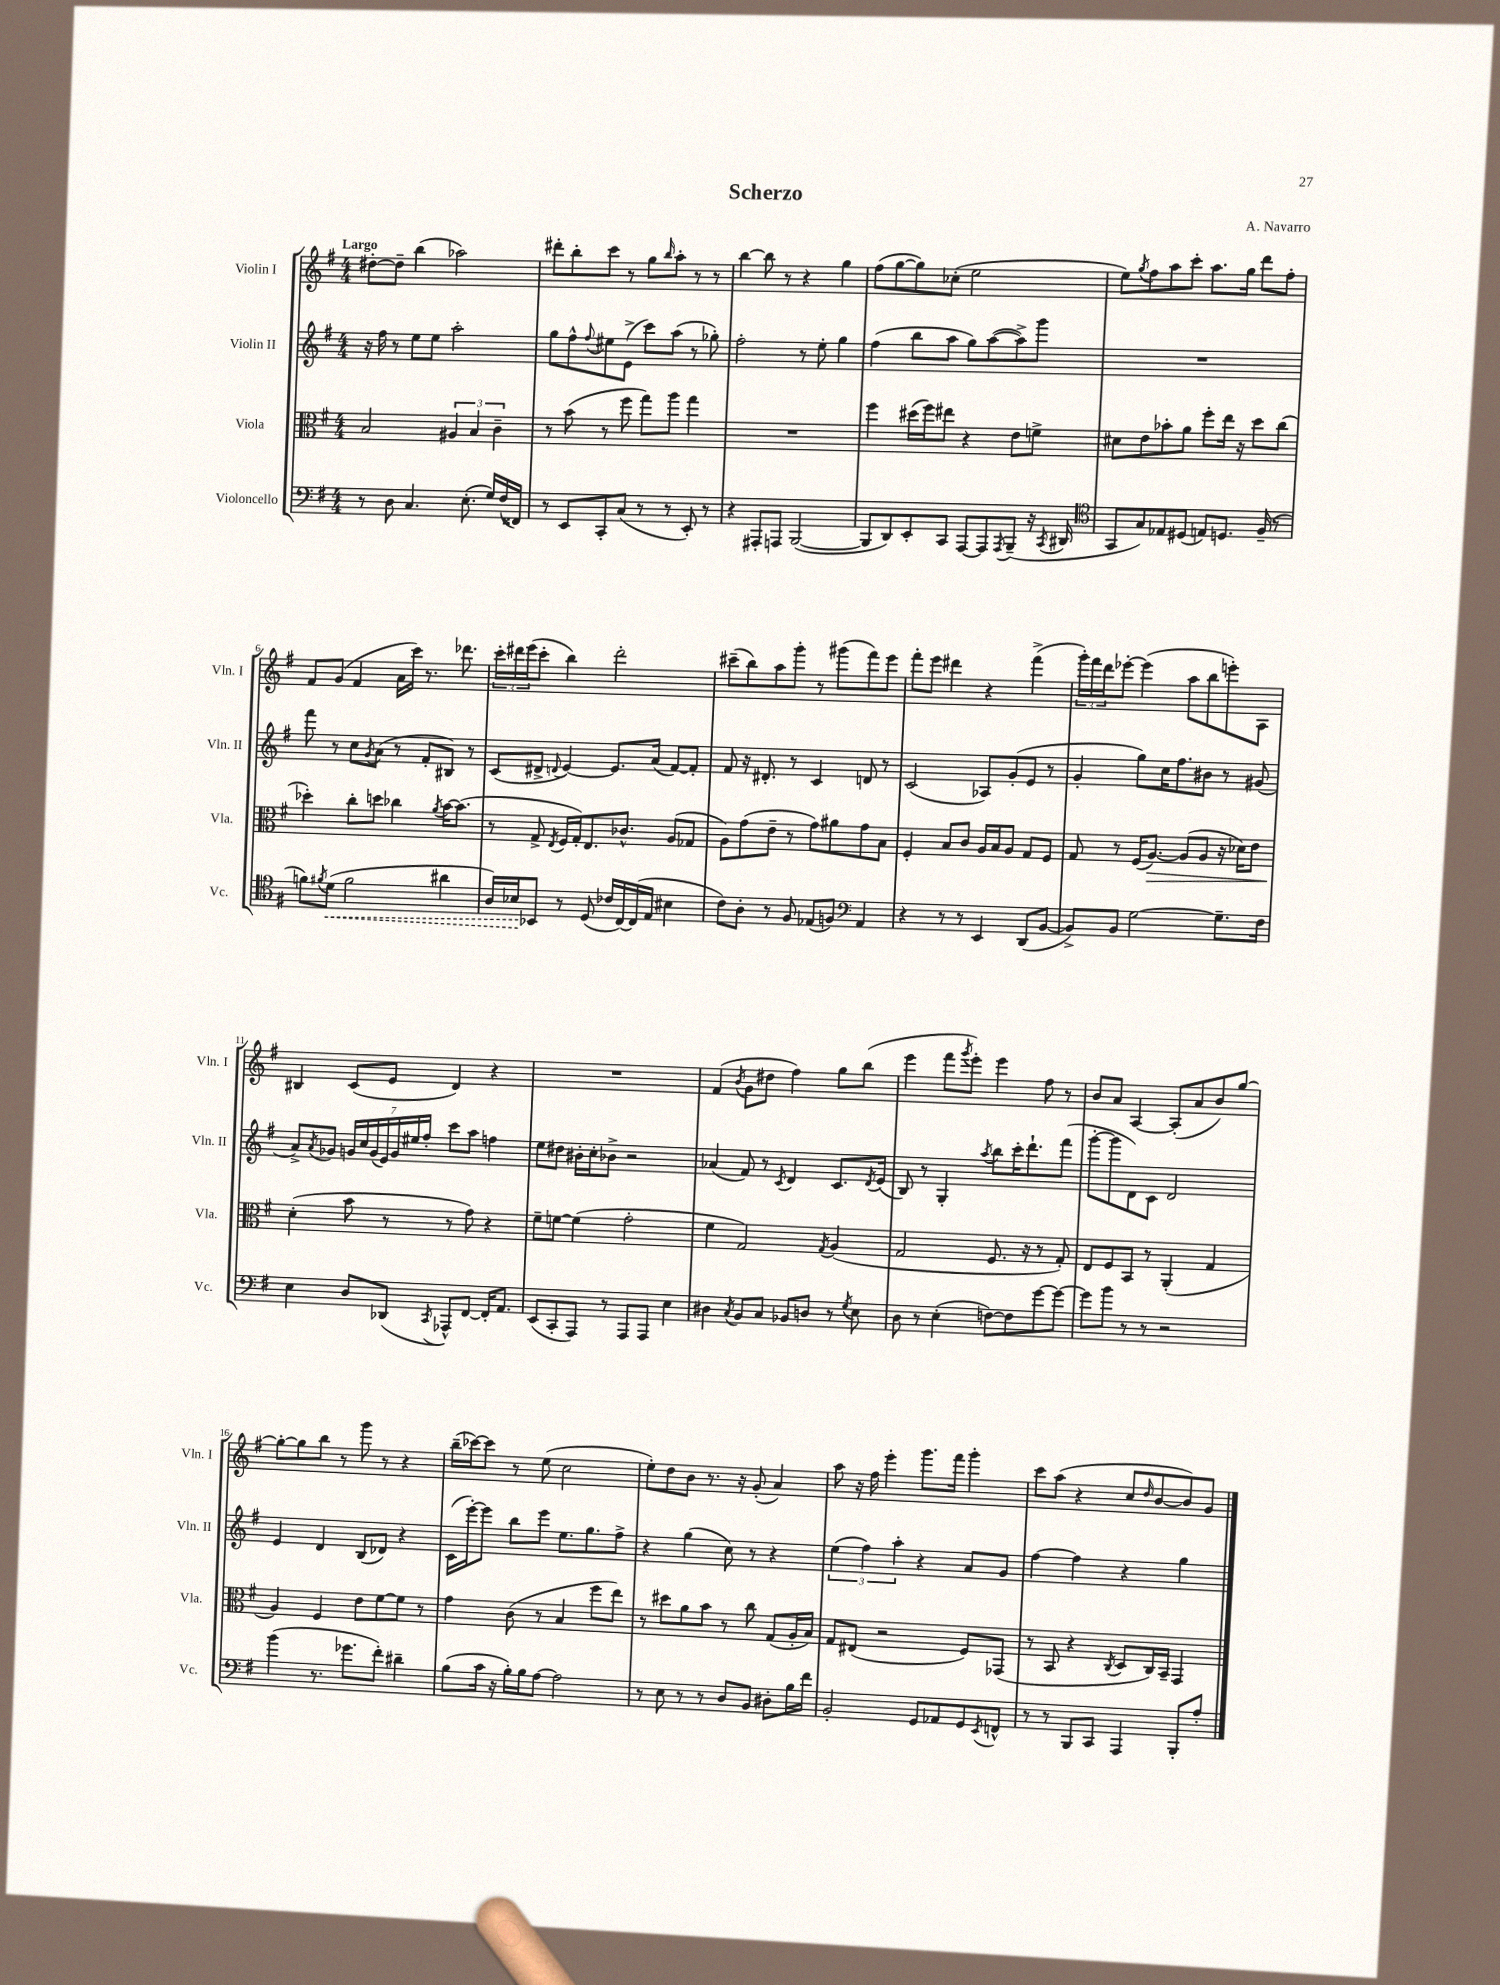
\header { title = "Scherzo" composer = "A. Navarro" }
<<
\new StaffGroup <<
\new Staff = "s0" \with { instrumentName = "Violin I" shortInstrumentName = "Vln. I" } {
    \clef treble \key g \major \numericTimeSignature \time 4/4 \tempo "Largo"
    dis''8~-. dis''8-- b''4( aes''2) |
    dis'''8-. b''8-. c'''8 r8 g''8 \grace { b''16 } a''8-. r8 r8 |
    b''4~ b''8 r8 r4 g''4 |
    fis''8( g''8~ g''8) ces''8-.( e''2 |
    e''8) \acciaccatura { g''8 } fis''8 a''8 c'''8-. a''8. g''16 d'''8 fis''8-. |
    fis'8 g'8( fis'4 a'16 c'''16) r8. des'''8. |
    \tuplet 3/2 { c'''16-. dis'''16 e'''16( } c'''8-. b''4) dis'''2-. |
    cis'''8--( b''8) a''8 g'''8-. r8 gis'''8( fis'''8) e'''8 |
    fis'''8-. e'''8 dis'''4 r4 fis'''4->( |
    \tuplet 3/2 { g'''16-.) fis'''16 d'''16 } ees'''8~-. ees'''4( a''8 b''8 e'''8-.) a8 |
    bis4 c'8( e'8 d'4) r4 |
    R1 |
    fis'4( \acciaccatura { b'8 } g'8 dis''8 fis''4) g''8 b''8( |
    e'''4 fis'''8 \acciaccatura { g'''8 } e'''8-.) e'''4 fis''8 r8 |
    b'8 a'8 a4~ a8-.( a'8 b'8) g''8~ |
    g''8~-. g''8 b''8 r8 g'''8 r8 r4 |
    b''16--( ces'''16~) ces'''8 r8 e''8( c''2 |
    e''8-.) d''8 b'8 r8. r16 g'8-.( a'4) |
    a''8 r16 fis''16 e'''4-. g'''8. fis'''16 g'''4-. |
    c'''8 a''8( r4 c''8 \grace { d''16 } b'8~ b'8) g'8 \bar "|." |
}
\new Staff = "s1" \with { instrumentName = "Violin II" shortInstrumentName = "Vln. II" } {
    \clef treble \key g \major \numericTimeSignature \time 4/4
    r16 fis''16 r8 e''8 e''8 a''2-. |
    g''8 fis''8-^ \appoggiatura { fis''8 } eis''8 e'8->( c'''8) a''8( r8 ges''8-.) |
    fis''2-. r8 e''8-. g''4 |
    fis''4( b''8 a''8 g''8) a''8~( a''8->) g'''8 |
    R1 |
    fis'''8 r8 c''8 \acciaccatura { g'8 } a'8( r8 fis'8-. bis8) r8 |
    c'8( dis'8-> \appoggiatura { d'8 } e'4~) e'8. a'16( fis'8~) fis'8-. |
    fis'8 r16 dis'8.-. r8 c'4 d'8 r8 |
    c'2( aes8) g'8-.( e'8 r8 |
    g'4-. g''8) c''16 fis''8. bis'8 r8 gis'8( |
    a'8->) \acciaccatura { a'8 } ges'8 \tuplet 7/4 { g'16 c''16 g'16( e'16) g'16 eis''16 fis''16-. } c'''8 a''8 f''4 |
    e''8 dis''8 bis'16-. c''16-. bes'8-> r2 |
    aes'4( fis'8) r8 \acciaccatura { c'8 } d'4 c'8. \acciaccatura { d'8 } e'16( |
    b8) r8 g4-. \acciaccatura { a''8 } b''8 c'''16-. d'''8.-! fis'''8( |
    g'''8~-. g'''8 d'8) c'8 d'2 |
    e'4 d'4 b8( des'8) r4 |
    c'16( e'''16~-.) e'''8 b''8 e'''8 e''8. g''8. fis''8-> |
    r4 g''4( c''8) r8 r4 |
    \tuplet 3/2 { e''4( fis''4) a''4-. } r4 a'8 g'8 |
    fis''4~ fis''4 r4 g''4 \bar "|." |
}
\new Staff = "s2" \with { instrumentName = "Viola" shortInstrumentName = "Vla." } {
    \clef alto \key g \major \numericTimeSignature \time 4/4
    b2 \tuplet 3/2 { ais4 b4 c'4-- } |
    r8 b'8( r8 fis''8 g''8) a''8 g''4 |
    R1 |
    fis''4 dis''16( fis''16) eis''8 r4 e'8 f'8-> |
    dis'8 e'8 bes'8-. a'8 fis''8-. e''16 r16 d''8 c''8( |
    des''4-.) c''8-. d''8 ces''4 \acciaccatura { a'8 } b'16~ b'8.( |
    r8 g8-> \acciaccatura { e8 } fis16 g16-.) e8. ces'8.-^ a8( ges8 |
    a8) g'8( e'8-- r8 g'8) ais'8 g'8 b8 |
    fis4-. b8 c'8 a16 b16 a8 g8 fis8 |
    g8 r8 fis16( a8.~\>) a8( a8 r16 des'16) e'8 |
    d'4-.\!( b'8 r8 r8 g'8) r4 |
    fis'8-- f'8~ f'4( g'2-. |
    fis'4 g2) \acciaccatura { g8 } a4( |
    g2 fis8. r16 r8 g8-.) |
    e8 fis8 b,8 r8 a,4-.( g4 |
    a4) fis4 e'8 fis'8~ fis'8 r8 |
    g'4 c'8( r8 b4 fis''8 e''8) |
    r8 dis''8 a'8 b'8 r8 c''8 g8( a16-. b16) |
    g8 eis8( r2 fis8) ges,8( |
    r8 b,8 r4 \acciaccatura { c8 } d8 c16) b,16-- g,4 \bar "|." |
}
\new Staff = "s3" \with { instrumentName = "Violoncello" shortInstrumentName = "Vc." } {
    \clef bass \key g \major \numericTimeSignature \time 4/4
    r8 d8 c4. e8.-.( g16) fis16( fisis,16) |
    r8 e,8 c,8-. c8( r8 r8 e,8-.) r8 |
    r4 ais,,8-. a,,8 b,,2~( |
    b,,8 d,8) e,8-. c,8 a,,8~ a,,8 \acciaccatura { a,,8 } b,,8--( r16 \acciaccatura { c,8 } dis,16 |
    \clef tenor g,8 g8) ees8 dis8( e8) d8. fis16--( r8 |
    f'8) \acciaccatura { fis'8 } \once \override Hairpin.style = #'dashed-line d'8\<( fis'2 ais'4 |
    a16) bes16\! bes,8 r8 d8( ces'16 c16~) c16( e16 bis4 |
    c'8) a8-. r8 fis8 ees8( f8) \clef bass a,4 |
    r4 r8 r8 e,4 d,8( b,8~ |
    b,8->) b,8 g2~ g8.-- fis16 |
    e4 d8 des,8( \acciaccatura { c,8 } aes,,8-^) fis,8~ fis,16-. a,8. |
    e,8( c,8-. a,,8) r8 a,,8 a,,8 e4 |
    dis4 \acciaccatura { c8 } b,8 c8 bes,8 d8 r8 \acciaccatura { g8 } e8 |
    d8 r8 e4-.( f8~) f8 g'8~ g'8~ |
    g'8 b'8 r8 r8 r2 |
    b'4( r8. ges'8. fis'8-.) dis'4-- |
    b8( c'16 r16 b16-.) b16 a8~ a2 |
    r8 e8 r8 r8 d8 b,8 dis8-. b16 fis'16 |
    b,2-. g,8 aes,8 g,8 \acciaccatura { e,8 } f,8-^ |
    r8 r8 b,,8 c,8 a,,4 b,,8-. a8-. \bar "|." |
}
>>
>>
